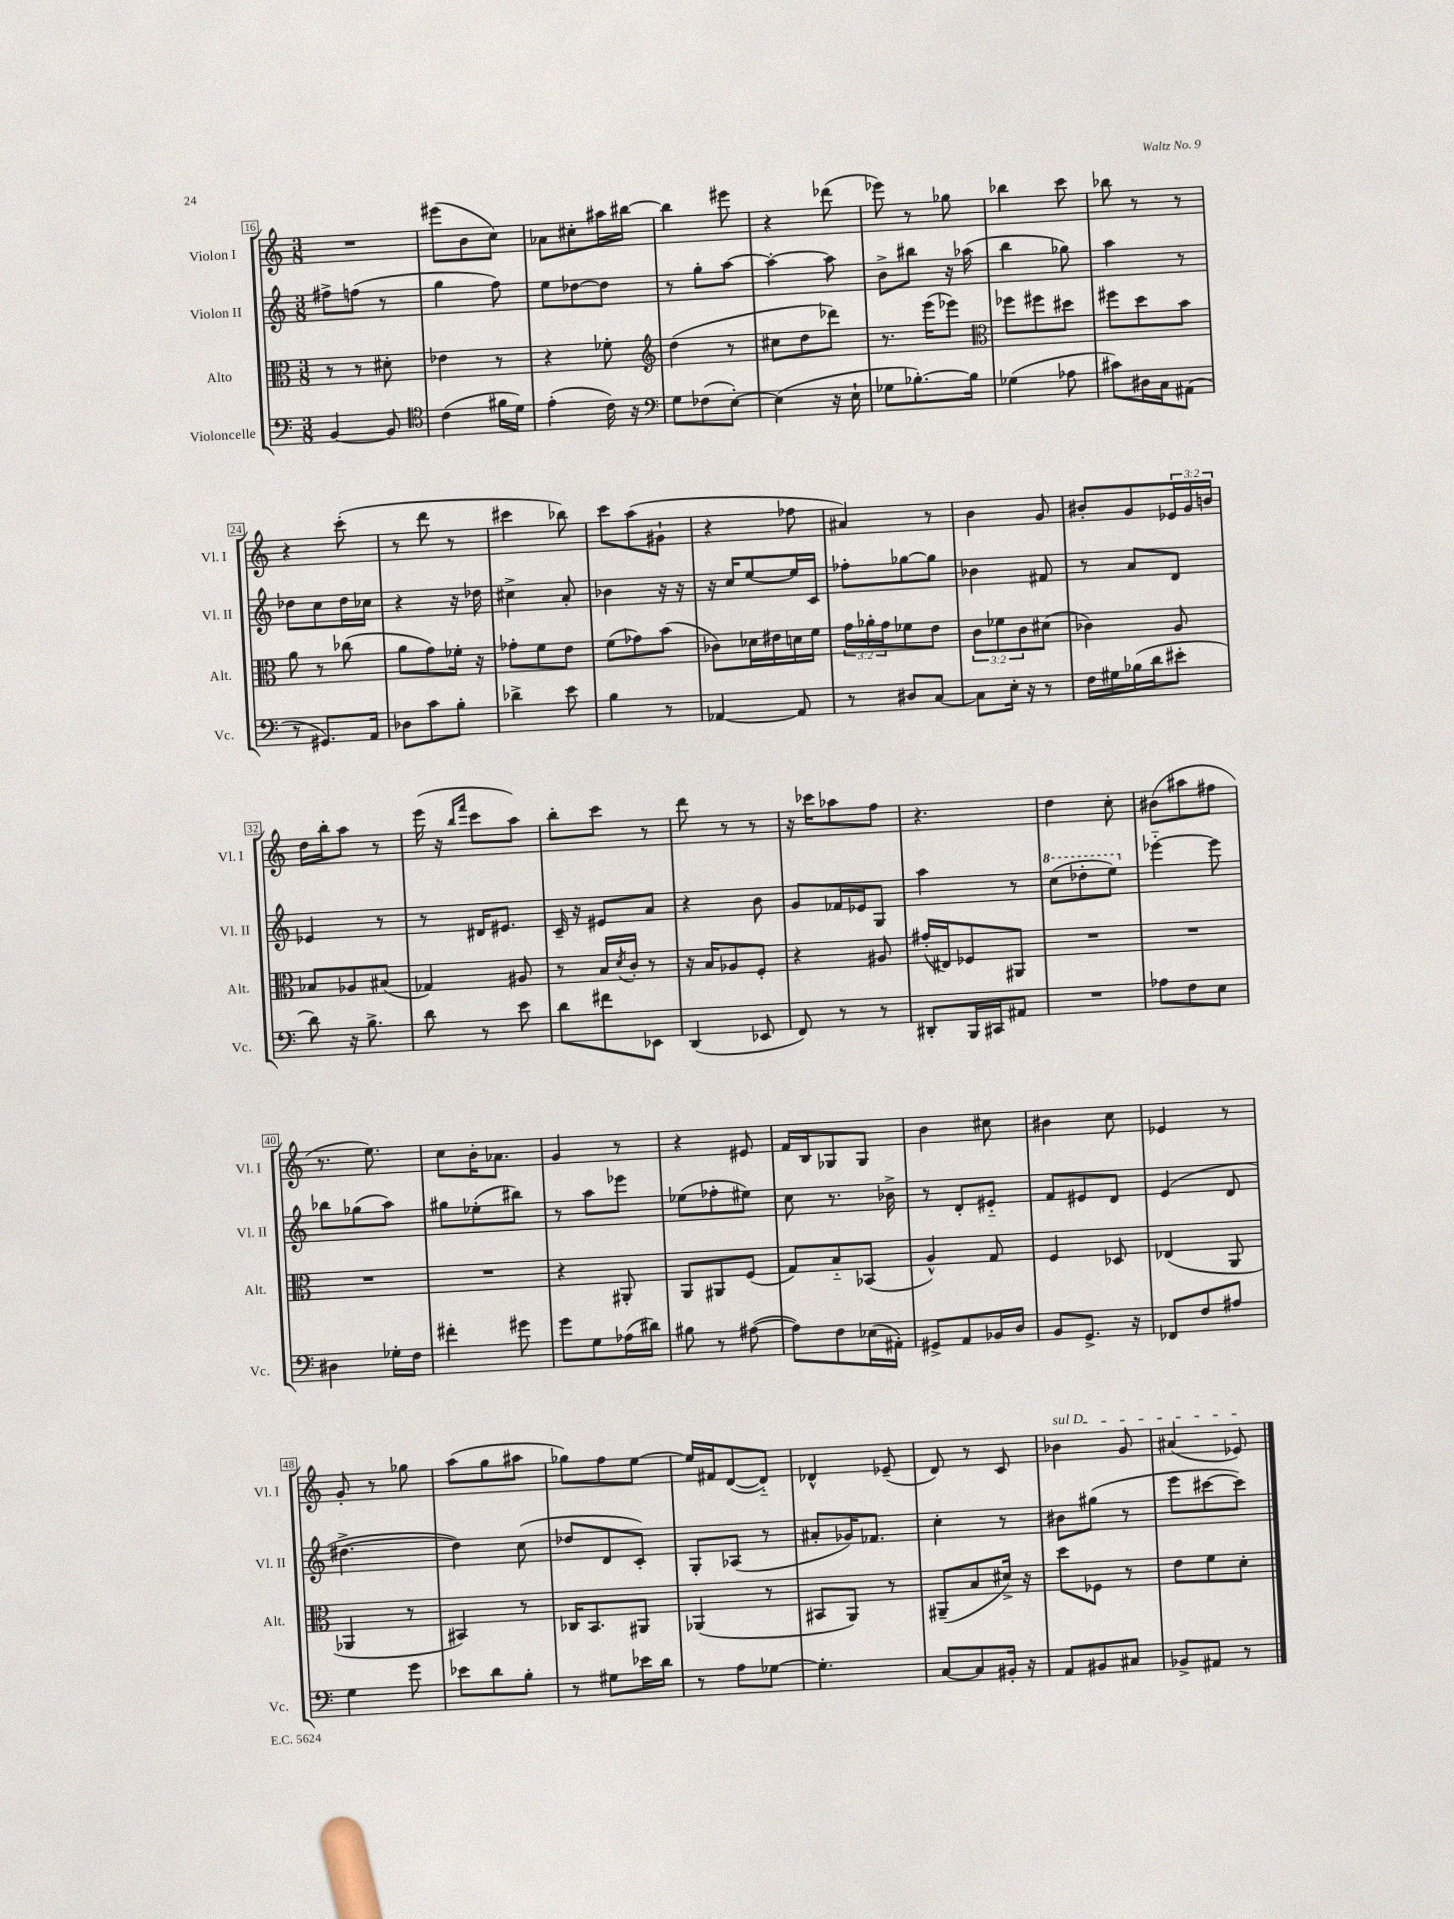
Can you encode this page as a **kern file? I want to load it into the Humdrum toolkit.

**kern	**kern	**kern	**kern
*staff4	*staff3	*staff2	*staff1
*clefF4	*clefC3	*clefG2	*clefG2
*k[]	*k[]	*k[]	*k[]
*M3/8	*M3/8	*M3/8	*M3/8
[4BB	8r	8ff#^	4.r
.	8r	(8ff	.
8BB]	8d#'	8r	.
=	=	=	=
*clefC4	*	*	*
(4c	4e-	4gg	(8eee#
.	.	.	8b
16f#	8r	8ff)	8cc)
16d)	.	.	.
=	=	=	=
(4e'	4r	8ee	8a-
.	.	[8dd-	8cc#'
16c)	8f-'	8dd-]	16aa#
16r	.	.	[16bb#
=	=	=	=
*clefF4	*clefG2	*	*
8G	(4dd	8r	4bb#]
(8F-	.	8gg'	.
[8E')	8r	[8aa	8eee#
=	=	=	=
(4E]	8cc#	4aa'_	4r
.	8dd	.	.
16r	8ddd-)	8aa]	(8ddd-
16E`	.	.	.
=	=	=	=
8G-	8.r	8b^	8eee-)
[8.B-')	.	8bb#	8r
.	(16eee	.	.
.	8eee-)	16r	8gg-
16B-]	.	(16aa-	.
=	=	=	=
*	*clefC3	*	*
(4G-	8ff-	4bb	4bb-
.	8ff#	.	.
8A-	8dd#	8gg-)	8ccc
=	=	=	=
8c#)	8ff#	4aa	8bb-
16D#	8dd	.	8r
16C	.	.	.
(8AA#	8b	8r	8r
=	=	=	=
8r	8a	8dd-	4r
8.GG#)	8r	8cc	.
.	(8cc-	16dd-	(8ccc'
16AA	.	16cc-	.
=	=	=	=
8D-	8a	4r	8r
8c	8g)	.	8ddd
8B'	16f-'	16r	8r
.	16r	16dd-	.
=	=	=	=
4d-^	8g-'	4cc#^	4ccc#
.	8f	.	.
8e	8e	8a'	8bb-)
=	=	=	=
4B	(8f	4b-	8ccc
.	8g-)	.	(8aa
8r	(8b	16r	8g#`
.	.	16r	.
=	=	=	=
[4AA-	8c-)	16r	4r
.	.	16cc	.
.	16d-	[8ee	.
.	16e#	.	.
8AA-]	16d	16ee]	8ff-
.	16f	16c	.
=	=	=	=
8r	24g	8ff-'	4a#)
.	24a-'	.	.
.	24g	.	.
8D#	8f-	[8gg-	.
[8C	8e	8gg-]	8r
=	=	=	=
8C]	12c	4b-	4b
.	12f-	.	.
16E'	.	.	.
.	12c	.	.
16r	.	.	.
8r	(8d#	8f#	8g
=	=	=	=
16F	4c-)	8r	8b#'
16G#	.	.	.
(16B-	.	8a	8g
16d	.	.	.
8e#'	8A	8d	24e-
.	.	.	24g
.	.	.	24b
=	=	=	=
8d)	8B-	4e-	16dd
.	.	.	16bb'
16r	8A-	.	8aa
8.B^	.	.	.
.	(8B#	8r	8r
=	=	=	=
8d	4G-)	8r	(16eee
.	.	.	16r
.	.	.	16qqbb
.	.	.	16qqfff
8r	.	16d#	8ccc
.	.	8.e#	.
8e	8A#	.	8aa)
=	=	=	=
8d	8r	16c~	8bb'
.	.	16r	.
8f#	16B	8e#	8ccc
.	8qd	.	.
.	16c'	.	.
8EE-	8r	8a	8r
=	=	=	=
(4DD	16r	4r	8ddd
.	16B	.	.
.	8A-	.	8r
8EE-	8F'	8b	8r
=	=	=	=
8FF)	4r	8g	16r
.	.	.	16ccc-
8r	.	16f-	8aa-
.	.	16e-	.
8r	8A#	8G	8ff
=	=	=	=
8DD#'	(16g#'	4aa	4.r
.	16E#)	.	.
16BBB	8F-	.	.
16CC#	.	.	.
8AA#	8AA#	8r	.
=	=	=	=
4.r	4.r	(8ccc	4dd
.	.	8ddd-'	.
.	.	8eee)	8cc'
=	=	=	=
8A-	4.r	[4eee-'~	(8b#
8F	.	.	8aa#
8E	.	8eee-]	8ff#
=	=	=	=
4D#	4.r	8bb-	8.r
.	.	(8gg-	.
.	.	.	8.ee)
16G-'	.	8aa)	.
16F	.	.	.
=	=	=	=
4f#'	4.r	8gg#	8cc
.	.	(8ee-'	16b'
.	.	.	8.a-
8g#	.	8bb#)	.
=	=	=	=
8g	4r	8r	4g
8G	.	8aa	.
(16A-	8AA#'	8eee-	8r
16d#)	.	.	.
=	=	=	=
8B#	8AA	(8ee-	4r
8r	8AA#	8ff-'	.
([8A#	(8F	8ee#)	8e#
=	=	=	=
8A#])	8G)	8cc	16f
.	.	.	16B
8F	8B'~	8.r	8G-
(16E-	(8BB-	.	8G-
16AA#')	.	16b-^	.
=	=	=	=
8GG#^	4A^^)	8r	4b
8AA	.	8d'	.
16BB-	8G	8e#'~	8cc#
16D	.	.	.
=	=	=	=
8BB	4F	8f	4b#
8.GG^	.	8e#	.
.	8D-	8d	8cc
16r	.	.	.
=	=	=	=
8FF-	(4E-	(4e	4e-
8F	.	.	.
8A#	8AA	8d	8r
=	=	=	=
4G	4AA-	[4.dd#^	8g'
.	.	.	8r
8g	8r	.	8gg-
=	=	=	=
8e-	4BB#)	4dd#])	(8aa
8d	.	.	8gg
8B'	8r	(8cc	8aa#
=	=	=	=
8r	16C-	8dd-	8gg-)
.	8.BB	.	.
8G#	.	8d	8ff
16e-	8AA#	8c')	[8ee
16d	.	.	.
=	=	=	=
8r	(4AA-	8G'	16ee]
.	.	.	16f#
8A	.	(8A-	([8d
[8G-	8r	8r	8d'~])
=	=	=	=
4.G-']	8BB#	8a#'	4d-^^
.	8AA)	16g-)	.
.	.	8.f-	.
.	8r	.	(8e-~
=	=	=	=
[8C	(8AA#~	4cc'	8d)
8C]	8B	.	8r
16BB#'	16d#^)	8r	8c
16r	16r	.	.
=	=	=	=
8AA	8dd	8b#	4b-
8BB#	8F-	(8gg#	.
8C#	8r	8r	8g
=	=	=	=
8BB-^	8e	8eee	(4a#
8AA#	8f	[8ccc#	.
8r	8d'	8ccc#])	8e-)
==	==	==	==
*-	*-	*-	*-
